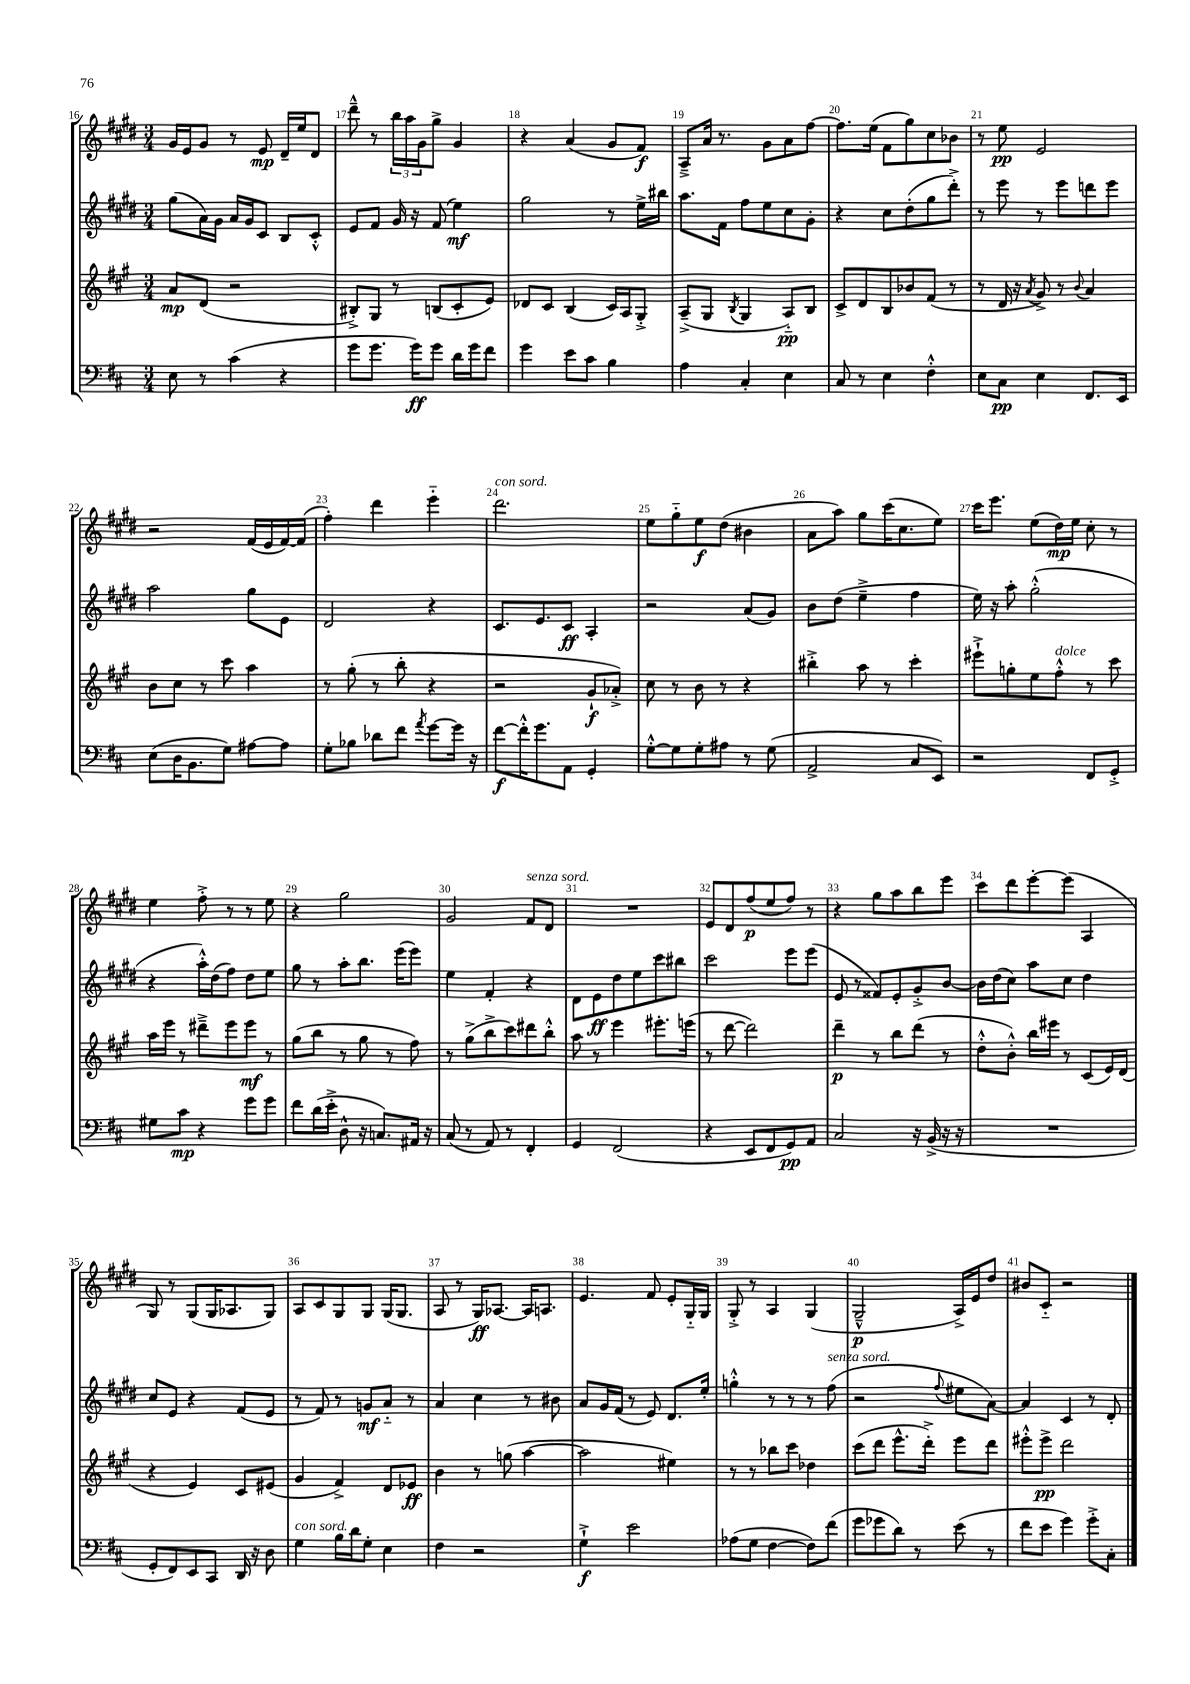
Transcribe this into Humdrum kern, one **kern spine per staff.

**kern	**kern	**kern	**kern
*staff4	*staff3	*staff2	*staff1
*clefF4	*clefG2	*clefG2	*clefG2
*k[f#c#]	*k[f#c#g#]	*k[f#c#g#d#]	*k[f#c#g#d#]
*M3/4	*M3/4	*M3/4	*M3/4
8E	8a	(8gg#	16g#
.	.	.	16e
8r	(8d	16a)	8g#
.	.	16g#	.
(4c#	2r	16a	8r
.	.	16g#	.
.	.	8c#	8e
4r	.	8B	16d#~
.	.	.	16ee
.	.	8c#'^^	8d#
=	=	=	=
8g	8B#'^)	8e	8ddd#~^^
8.g	8G#	8f#	8r
.	8r	16g#	24bb
.	.	.	24aa
16g)	.	16r	.
.	.	.	24g#
8g	(8B	(8f#	8gg#^
16d	8c#'	4ee)	4g#
16g	.	.	.
8f#	8e)	.	.
=	=	=	=
4g	8d-	2gg#	4r
.	8c#	.	.
8e	(4B	.	(4a
8c#	.	.	.
4B	16c#)	8r	8g#
.	16A	.	.
.	8G#'^	16ee^	8f#)
.	.	16bb#	.
=	=	=	=
4A	(8A~^	8.aa	8A~^
.	8G#	.	16a
.	.	16f#	8.r
.	8qB	.	.
4C#'	4G#	8ff#	.
.	.	8ee	8g#
4E	8A'~)	8cc#	8a
.	8B	8g#'	[8ff#
=	=	=	=
8C#	8c#^	4r	8.ff#]
8r	8d	.	.
.	.	.	(16ee
4E	8B	8cc#	8f#
.	8b-	(8dd#'	8gg#)
4F#'^^	(8f#	8gg#	8cc#
.	8r	8ddd#'^)	8b-
=	=	=	=
8E	8r	8r	8r
8C#	16d	8eee	8ee
.	16r	.	.
.	8qa	.	.
4E	8g#^)	8r	2e
.	8r	8eee	.
.	8qqb	.	.
8.FF#	4a	8ddd	.
.	.	8eee	.
16EE	.	.	.
=	=	=	=
(8E	8b	2aa	2r
16D	8cc#	.	.
8.BB	.	.	.
.	8r	.	.
8G)	8ccc#	.	.
[8A#	4aa	8gg#	(16f#
.	.	.	16e
8A#]	.	8e	[16f#)
.	.	.	(16f#]
=	=	=	=
8G'	8r	2d#	4ff#')
8B-	(8gg#'	.	.
8d-	8r	.	4ddd#
8f#	8bb'	.	.
8qa	.	.	.
[8g	4r	4r	4eee'~
16g]	.	.	.
16r	.	.	.
=	=	=	=
[8f#	2r	8.c#	2.ddd#
16f#'^^]	.	.	.
8.g	.	8.e	.
8AA	.	8c#	.
4GG'	8g#`	4A'	.
.	8a-'^)	.	.
=	=	=	=
[8G'^^	8cc#	2r	8ee
8G]	8r	.	8gg#'~
8G'	8b	.	8ee
8A#	8r	.	(8dd#
8r	4r	(8a	4b#
(8G	.	8g#)	.
=	=	=	=
2AA^	4bb#'^	8b	8a
.	.	(8dd#	8aa)
.	8aa	4ee~^	8gg#
.	8r	.	(16ccc#
.	.	.	8.cc#
8C#	4ccc#'	4ff#	.
8EE)	.	.	8ee)
=	=	=	=
2r	8eee#`^	16ee)	16ccc#
.	.	16r	8.eee
.	8gg'	8aa'	.
.	8ee	(2gg#'^^	(8ee
.	8ff#'^^	.	16dd#)
.	.	.	16ee
8FF#	8r	.	8cc#'
8GG'^	8ccc#	.	8r
=	=	=	=
8G#	16aa	4r	4ee
.	16eee	.	.
8c#	8r	.	.
4r	8ddd#~^	16aa'^^)	8ff#'^
.	.	(16dd#	.
.	8eee	8ff#)	8r
8g	8eee	8dd#	8r
8g	8r	8ee	8ee
=	=	=	=
8f#	(8gg#	8gg#	4r
(16d	8bb	8r	.
16e'^	.	.	.
8D^^	8r	8aa'	2gg#
16r	8gg#	8.bb	.
8.C)	.	.	.
.	8r	.	.
.	.	(16eee	.
16AA#	8ff#)	8eee)	.
16r	.	.	.
=	=	=	=
(8C#	8r	4ee	2g#
8r	(8gg#^	.	.
8AA)	8bb^	4f#'	.
8r	8ccc#)	.	.
4FF#'	8ddd#	4r	8f#
.	8bb'^^	.	8d#
=	=	=	=
4GG	8aa	8d#	2.r
.	8r	8e	.
(2FF#	4eee	8dd#	.
.	.	8ee	.
.	8.eee#'	8ccc#	.
.	.	8bb#	.
.	(16eee	.	.
=	=	=	=
4r	8r	2ccc#	8e
.	[8ddd	.	8d#
8EE	2ddd])	.	(8ff#
8FF#	.	.	8ee
8GG)	.	8eee	8ff#)
8AA	.	(8eee	8r
=	=	=	=
2C#	4ddd~	8e	4r
.	.	8r	.
.	8r	8f##)	8gg#
.	8bb	8e'	8aa
16r	(8ddd	8g#'^	8bb
(16BB^	.	.	.
16r	8r	[8b	8eee
16r	.	.	.
=	=	=	=
2.r	8dd'^^	16b]	8ccc#
.	.	(16dd#	.
.	8b'^^)	8cc#)	8ddd#
.	16bb	8aa	[8eee'
.	16eee#	.	.
.	8r	8cc#	(8eee]
.	(8c#	4dd#	4A
.	16e)	.	.
.	(16d	.	.
=	=	=	=
8GG'	4r	8cc#	8G#)
8FF#)	.	8e	8r
8EE	4e)	4r	(8G#
8CC#	.	.	16G#
.	.	.	8.A-
16DD	8c#	(8f#	.
16r	.	.	.
8D	(8e#	8e	8G#)
=	=	=	=
4G	4g#	8r	8A
.	.	8f#)	8c#
16B	4f#^)	8r	8G#
16d	.	.	.
8G'	.	8g	8G#
4E	8d	8a'~	(16G#
.	.	.	8.G#
.	8e-	8r	.
=	=	=	=
4F#	4b	4a	8A
.	.	.	8r
2r	8r	4cc#	16G#)
.	.	.	[8.A-
.	(8gg	.	.
.	[4aa	8r	16A-]
.	.	.	8.A
.	.	8b#	.
=	=	=	=
4G`^	2aa]	8a	4.e
.	.	16g#	.
.	.	(16f#	.
2e	.	8r	.
.	.	8e)	8f#
.	4ee#)	8.d#	8e'
.	.	.	16G#'~
.	.	16ee'	16G#
=	=	=	=
(8A-	8r	4gg'^^	8G#'^
8G	8r	.	8r
[4F#	8bb-	8r	4A
.	8ccc#	8r	.
8F#])	4dd-	8r	(4G#
(8f#	.	(8ff#	.
=	=	=	=
8g	(8ccc#	2r	2G#~^^
8g-	8ddd	.	.
8d)	8.eee^^	.	.
8r	.	.	.
.	16ddd'^)	.	.
.	.	8qqff#	.
(8e	8eee	8ee#	16A^)
.	.	.	16e
8r	8ddd	[8a)	8dd#
=	=	=	=
8f#	8eee#'^^	4a]	8b#
8e	8eee#^	.	8c#'~
4g)	2ddd	4c#	2r
8g'^	.	8r	.
8C#'	.	8d#'	.
==	==	==	==
*-	*-	*-	*-
